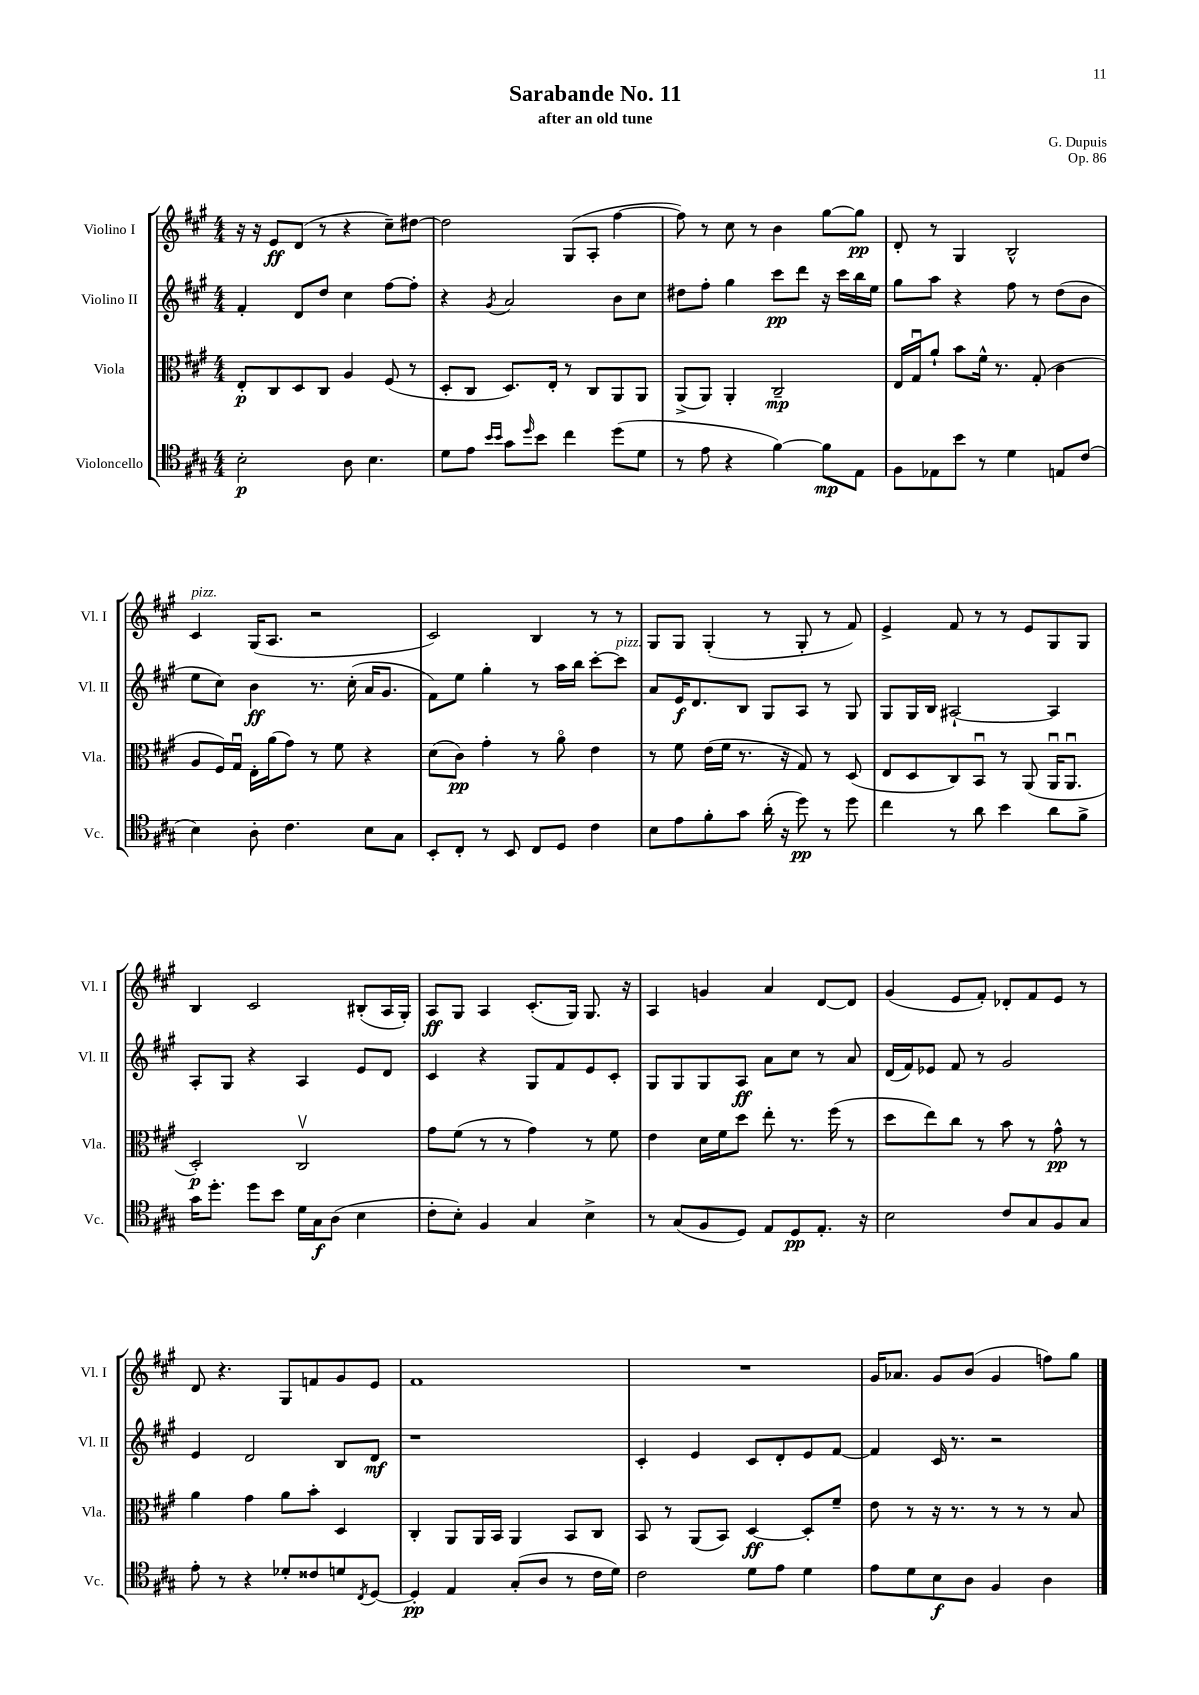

**kern	**dynam	**kern	**dynam	**kern	**dynam	**kern	**dynam
*part4	*part4	*part3	*part3	*part2	*part2	*part1	*part1
*staff4	*staff4	*staff3	*staff3	*staff2	*staff2	*staff1	*staff1
*I"Violoncello	*	*I"Viola	*	*I"Violino II	*	*I"Violino I	*
*I'Vc.	*	*I'Vla.	*	*I'Vl. II	*	*I'Vl. I	*
*clefC4	*	*clefC3	*	*clefG2	*	*clefG2	*
*k[f#c#g#]	*	*k[f#c#g#]	*	*k[f#c#g#]	*	*k[f#c#g#]	*
*M4/4	*	*M4/4	*	*M4/4	*	*M4/4	*
=1	=1	=1	=1	=1	=1	=1	=1
2B'\	p	8E'/L	p	4f#'/	.	16r	.
.	.	.	.	.	.	16r	.
.	.	8C#/	.	.	.	8e/L	ff
.	.	8D/	.	8d/L	.	(8d/J	.
.	.	8C#/J	.	8dd/J	.	8r	.
8A\	.	4A/	.	4cc#\	.	4r	.
4.B\	.	.	.	.	.	.	.
.	.	(8F#/	.	[8ff#\L	.	8cc#~\L)	.
.	.	8r	.	8ff#'\J]	.	[8dd#X\J	.
=2	=2	=2	=2	=2	=2	=2	=2
8d\L	.	8D'/L	.	4r	.	2dd#\]	.
8e\J	.	8C#/J	.	.	.	.	.
16qqb/LL	.	.	.	.	.	.	.
16qqb/JJ	.	.	.	8qg#/	.	.	.
8g#\L	.	8.D/L)	.	2a/	.	.	.
16qqdd/	.	.	.	.	.	.	.
8b\J	.	.	.	.	.	.	.
.	.	16E'/Jk	.	.	.	.	.
4cc#\	.	8r	.	.	.	(8G#/L	.
.	.	8C#/L	.	.	.	8A'/J	.
(8dd\L	.	8AA/	.	8b\L	.	[4ff#\	.
8d\J	.	8AA/J	.	8cc#\J	.	.	.
=3	=3	=3	=3	=3	=3	=3	=3
8r	.	(8AA^/L	.	8dd#X\L	.	8ff#\])	.
8e\	.	8AA/J)	.	8ff#'\J	.	8r	.
4r	.	4AA'/	.	4gg#\	.	8cc#\	.
.	.	.	.	.	.	8r	.
[4f#\)	.	2C#~/	mp	8ccc#\L	pp	4b\	.
.	.	.	.	8ddd\J	.	.	.
8f#\L]	mp	.	.	16r	.	[8gg#\L	.
.	.	.	.	16ccc#\LL	.	.	.
8E\J	.	.	.	16bb\	.	8gg#\J]	pp
.	.	.	.	16ee\JJ	.	.	.
=4	=4	=4	=4	=4	=4	=4	=4
8F#\L	.	16E/LL	.	8gg#\L	.	8d'/	.
.	.	16G#u/J	.	.	.	.	.
8E-X\	.	8a`/J	.	8aa\J	.	8r	.
8b\J	.	8b\L	.	4r	.	4G#/	.
8r	.	16f#^^\Jk	.	.	.	.	.
.	.	8.r	.	.	.	.	.
4d\	.	.	.	8ff#\	.	2B^^/	.
.	.	(8G#'/	.	8r	.	.	.
8En/L	.	4c#\	.	(8dd\L	.	.	.
(8c#/J	.	.	.	8b\J	.	.	.
!!LO:LB:g=z
=5	=5	=5	=5	=5	=5	=5	=5
!	!	!	!	!	!	!LO:TX:a:i:t=pizz.	!
4B\)	.	8A/L	.	8ee\L	.	4c#/	.
.	.	16F#/L)	.	8cc#\J)	.	.	.
.	.	16G#u/JJ	.	.	.	.	.
8A'\	.	16E'\LL	.	4b\	ff	(16G#/KL	.
.	.	(16a\J	.	.	.	8.A/J	.
4.c#\	.	8g#\J)	.	.	.	.	.
.	.	8r	.	8.r	.	2r	.
.	.	8f#\	.	.	.	.	.
.	.	.	.	(16cc#'\	.	.	.
8B\L	.	4r	.	16a/KL	.	.	.
.	.	.	.	8.g#/J	.	.	.
8G#\J	.	.	.	.	.	.	.
=6	=6	=6	=6	=6	=6	=6	=6
8BB'/L	.	(8d\L	.	8f#\L)	.	2c#/)	.
8C#'/J	.	8c#\J)	pp	8ee\J	.	.	.
8r	.	4g#'\	.	4gg#'\	.	.	.
8BB/	.	.	.	.	.	.	.
8C#/L	.	8r	.	8r	.	4B/	.
8D/J	.	8a\	.	16aa\LL	.	.	.
.	.	.	.	16bb\JJ	.	.	.
4c#\	.	4e\	.	[8ccc#'\L	.	8r	.
!	!	!	!	!LO:TX:a:i:t=pizz.	!	!	!
.	.	.	.	8ccc#\J]	.	8r	.
=7	=7	=7	=7	=7	=7	=7	=7
8B\L	.	8r	.	8a/L	.	8G#/L	.
8e\	.	8f#\	.	16e/K	f	8G#/J	.
.	.	.	.	8.d/	.	.	.
8f#'\	.	(16e\LL	.	.	.	(4G#'/	.
.	.	16f#\JJ	.	.	.	.	.
8g#\J	.	8.r	.	8B/J	.	.	.
(16a'\	.	.	.	8G#/L	.	8r	.
16r	.	16r	.	.	.	.	.
8dd\)	pp	8G#/)	.	8A/J	.	8G#'/	.
8r	.	8r	.	8r	.	8r	.
8dd\	.	(8D/	.	8G#/	.	8f#/)	.
=8	=8	=8	=8	=8	=8	=8	=8
4cc#\	.	8E/L	.	8G#/L	.	4e^/	.
.	.	8D/	.	16G#/L	.	.	.
.	.	.	.	16B/JJ	.	.	.
8r	.	8C#/)	.	[2A#X`/	.	8f#/	.
8a\	.	8BBu/J	.	.	.	8r	.
4b\	.	8r	.	.	.	8r	.
.	.	(8AA/	.	.	.	8e/L	.
8a\L	.	16AAu/KL	.	4A#/]	.	8G#/	.
.	.	8.AAu/J	.	.	.	.	.
8f#^\J	.	.	.	.	.	8G#/J	.
!!LO:LB:g=z
=9	=9	=9	=9	=9	=9	=9	=9
16g#\KL	.	2D'/)	p	8A'/L	.	4B/	.
8.dd'\J	.	.	.	.	.	.	.
.	.	.	.	8G#/J	.	.	.
8dd\L	.	.	.	4r	.	2c#/	.
8b\J	.	.	.	.	.	.	.
16d\LL	.	2C#v/	.	4A/	.	.	.
16G#\J	f	.	.	.	.	.	.
(8A\J	.	.	.	.	.	.	.
4B\	.	.	.	8e/L	.	(8B#X'/L	.
.	.	.	.	8d/J	.	16A/L	.
.	.	.	.	.	.	16G#'/JJ)	.
=10	=10	=10	=10	=10	=10	=10	=10
8c#'\L	.	8g#\L	.	4c#/	.	8A/L	ff
8B'\J)	.	(8f#\J	.	.	.	8G#/J	.
4F#/	.	8r	.	4r	.	4A/	.
.	.	8r	.	.	.	.	.
4G#/	.	4g#\)	.	8G#/L	.	(8.c#'/L	.
.	.	.	.	8f#/	.	.	.
.	.	.	.	.	.	16G#/Jk)	.
4B^\	.	8r	.	8e/	.	8.G#/	.
.	.	8f#\	.	8c#'/J	.	.	.
.	.	.	.	.	.	16r	.
=11	=11	=11	=11	=11	=11	=11	=11
8r	.	4e\	.	8G#/L	.	4A/	.
(8G#/L	.	.	.	8G#/	.	.	.
8F#/	.	16d\LL	.	8G#/	.	4gn/	.
.	.	16f#\J	.	.	.	.	.
8D/J)	.	8dd\J	.	8A/J	ff	.	.
8E/L	.	8ee'\	.	8a\L	.	4a/	.
8D/	pp	8.r	.	8cc#\J	.	.	.
8.E'/J	.	.	.	8r	.	[8d/L	.
.	.	(16ff#\	.	.	.	.	.
.	.	8r	.	8a/	.	8d/J]	.
16r	.	.	.	.	.	.	.
=12	=12	=12	=12	=12	=12	=12	=12
2B\	.	8dd\L	.	(16d/LL	.	(4g#/	.
.	.	.	.	16f#/J)	.	.	.
.	.	8ee\)	.	8e-X/J	.	.	.
.	.	8cc#\J	.	8f#/	.	8e/L	.
.	.	8r	.	8r	.	8f#'/J)	.
8c#/L	.	8b\	.	2g#/	.	8d-X'/L	.
8G#/	.	8r	.	.	.	8f#/	.
8F#/	.	8g#^^\	pp	.	.	8e/J	.
8G#/J	.	8r	.	.	.	8r	.
!!LO:LB:g=z
=13	=13	=13	=13	=13	=13	=13	=13
8e'\	.	4a\	.	4e/	.	8d/	.
8r	.	.	.	.	.	4.r	.
4r	.	4g#\	.	2d/	.	.	.
8d-X'/L	.	8a\L	.	.	.	8G#/L	.
8c##X/	.	8b'\J	.	.	.	8fn/	.
8dn/	.	4D/	.	8B/L	.	8g#/	.
8qC#/	.	.	.	.	.	.	.
[8D/J	.	.	.	8d/J	mf	8e/J	.
=14	=14	=14	=14	=14	=14	=14	=14
4D'/]	pp	4C#'/	.	1r	.	1f#	.
4E/	.	8AA/L	.	.	.	.	.
.	.	16AA/L	.	.	.	.	.
.	.	16BB/JJ	.	.	.	.	.
(8G#'/L	.	4AA/	.	.	.	.	.
8A/J	.	.	.	.	.	.	.
8r	.	8BB/L	.	.	.	.	.
16c#\LL	.	8C#/J	.	.	.	.	.
16d\JJ)	.	.	.	.	.	.	.
=15	=15	=15	=15	=15	=15	=15	=15
2c#\	.	8BB/	.	4c#'/	.	1r	.
.	.	8r	.	.	.	.	.
.	.	(8AA/L	.	4e/	.	.	.
.	.	8BB/J)	.	.	.	.	.
8d\L	.	[4D/	ff	8c#/L	.	.	.
8e\J	.	.	.	8d'/	.	.	.
4d\	.	8D'/L]	.	8e/	.	.	.
.	.	8f#~/J	.	[8f#/J	.	.	.
=16	=16	=16	=16	=16	=16	=16	=16
8e\L	.	8e\	.	4f#/]	.	16g#/KL	.
.	.	.	.	.	.	8.a-X/J	.
8d\	.	8r	.	.	.	.	.
8B\	f	16r	.	16c#/	.	8g#/L	.
.	.	8.r	.	8.r	.	.	.
8A\J	.	.	.	.	.	(8b/J	.
4F#/	.	8r	.	2r	.	4g#/	.
.	.	8r	.	.	.	.	.
4A\	.	8r	.	.	.	8ffn\L)	.
.	.	8B/	.	.	.	8gg#\J	.
==	==	==	==	==	==	==	==
*-	*-	*-	*-	*-	*-	*-	*-
